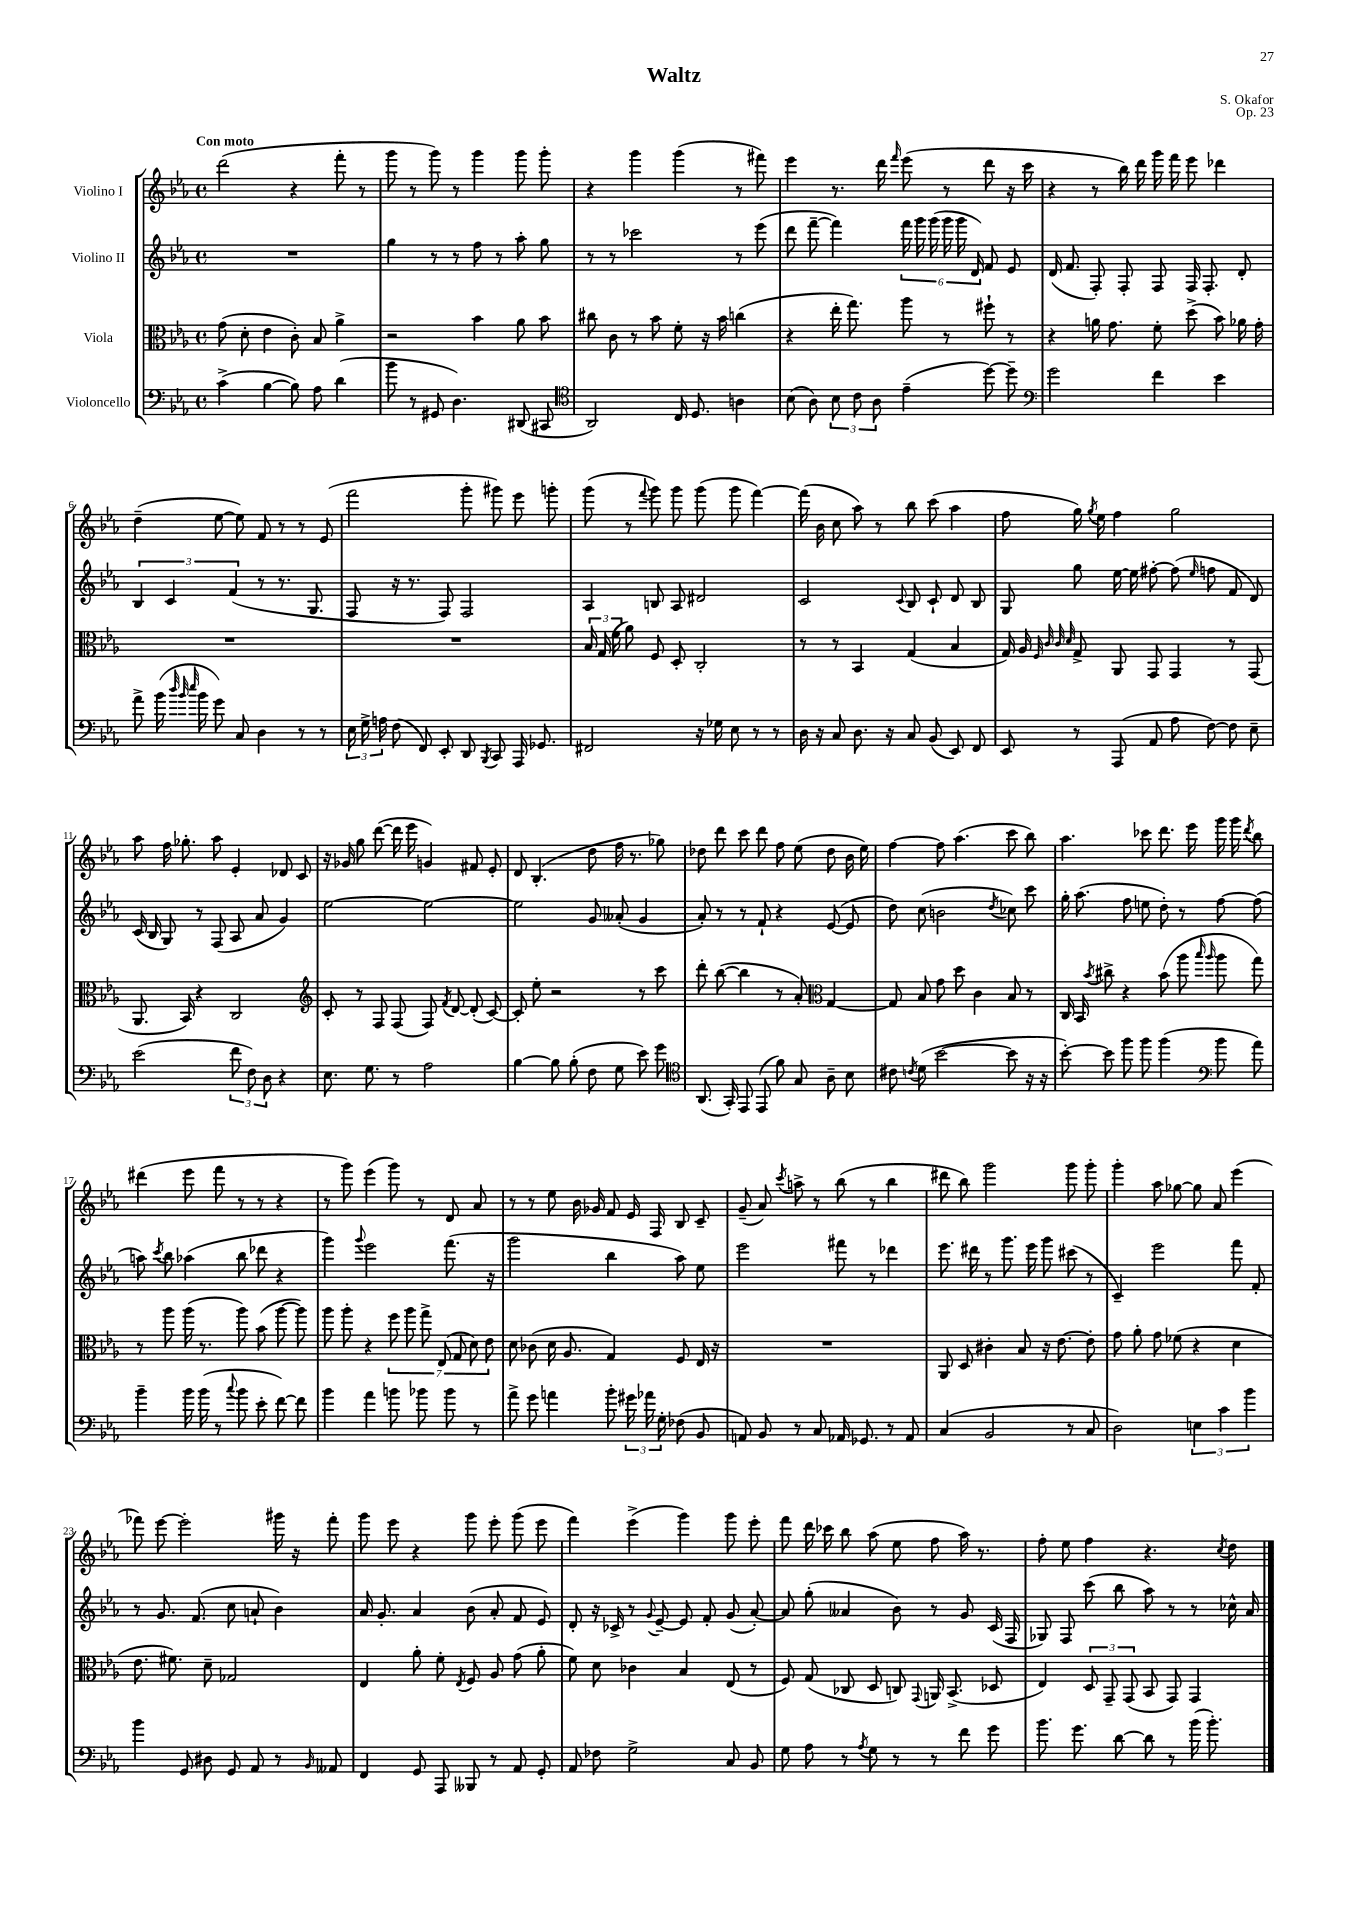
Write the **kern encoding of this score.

**kern	**kern	**kern	**kern
*staff4	*staff3	*staff2	*staff1
*clefF4	*clefC3	*clefG2	*clefG2
*k[b-e-a-]	*k[b-e-a-]	*k[b-e-a-]	*k[b-e-a-]
*M4/4	*M4/4	*M4/4	*M4/4
*met(c)	*met(c)	*met(c)	*met(c)
(4c^	(8g	1r	(2ddd
.	8d'	.	.
[4B-	4e-	.	.
8B-])	8c')	.	4r
8A-	8B-	.	.
(4d	4a-^	.	8fff'
.	.	.	8r
=	=	=	=
8b-	2r	4gg	8ggg
8r	.	.	8r
8GG#	.	8r	8ggg)
4.D)	.	8r	8r
.	4b-	8ff	4ggg
.	.	8r	.
(8DD#	8a-	8aa-'	8ggg
8CC#	8b-	8gg	8ggg'
=	=	=	=
*clefC4	*	*	*
2AA-)	8cc#	8r	4r
.	8c	8r	.
.	8r	2ccc-	4ggg
.	8b-	.	.
16C	8f'	.	(4ggg
8.D	.	.	.
.	16r	.	.
.	16b-	.	.
4A	(4cc	8r	8r
.	.	(8eee-	8fff#)
=	=	=	=
(8B-	4r	8ddd	4eee-
8A-)	.	[8fff~	.
12B-	16ee-'	4fff])	8.r
.	8.gg)	.	.
12c	.	.	.
12A-	.	.	.
.	.	.	16ddd
.	.	.	16qqfff
(4e-~	8aa-	24fff	(8eee-
.	.	24ggg	.
.	.	(24ggg	.
.	8r	24ggg	8r
.	.	24ggg	.
.	.	24d)	.
[8dd)	8ff#`	8f	8ddd
8dd~]	8r	8e-	16r
.	.	.	16ccc
=	=	=	=
*clefF4	*	*	*
2g	4r	(16d	4r
.	.	8.f	.
.	16a	8F')	8r
.	8.g	.	.
.	.	8F'	16bb-)
.	.	.	16ddd
4f	8f'	8F	16ggg
.	.	.	16fff
.	(8dd^	16F	8eee-
.	.	8.F'	.
4e-	8b-)	.	4ddd-
.	16a-	8d'	.
.	16g'	.	.
=	=	=	=
8a-^	1r	6B-	(4dd~
(16b-	.	.	.
.	.	6c	.
32qqdd	.	.	.
32qqb-	.	.	.
32qqee-	.	.	.
16b-	.	.	.
8g)	.	.	[8ee-
.	.	(6f	.
8C	.	.	8ee-])
4D	.	8r	8f
.	.	8.r	8r
8r	.	.	8r
.	.	8.G	.
8r	.	.	(8e-
=	=	=	=
24E-	1r	8F	2fff
24G^	.	.	.
24A	.	.	.
(8F	.	16r	.
.	.	8.r	.
8FF)	.	.	.
8EE-'	.	8F)	.
8DD	.	2F	8ggg'
8qBBB-	.	.	.
8CC	.	.	8ggg#)
16AAA-	.	.	8eee-
8.GG-	.	.	.
.	.	.	8ggg'
=	=	=	=
2FF#	24B-	4A-	(8ggg
.	(24G	.	.
.	24f	.	.
.	8a-)	.	8r
.	.	.	8qqfff
.	8F	8B	8ggg)
.	8D'	8A-	8ggg
16r	2C'	2d#	(8ggg
16G-	.	.	.
8E-	.	.	8ggg
8r	.	.	[4fff)
8r	.	.	.
=	=	=	=
16D	8r	2c	(16fff]
16r	.	.	16b-
8C	8r	.	8cc
8.D	4BB-	.	8aa-)
.	.	.	8r
16r	.	.	.
.	.	8qqc	.
8C	(4G	8B-	8bb-
(8BB-	.	8c`	(8ccc
8EE-)	4B-	8d	4aa-
8FF	.	8B-	.
=	=	=	=
8EE-	16G)	8G	8ff
.	16A-	.	.
.	32qqF	.	.
.	32qqc	.	.
.	32qqc	.	.
.	32qqd	.	.
8r	8G^	8gg	16gg)
.	.	.	8qgg
.	.	.	16ee-
(8AAA-	8AA-	[16ee-	4ff
.	.	16ee-]	.
8AA-	8GG	[8ff#'	.
8A-	4GG	(8ff#]	2gg
.	.	16qqee-	.
[8F)	.	8ff	.
8F]	8r	8f	.
8E-~	(8GG	8d)	.
=	=	=	=
(2e-	8.AA-	(16c	8aa-
.	.	16B-	.
.	.	8G)	16ff
.	16BB-)	.	8.gg-'
.	4r	8r	.
.	.	(8F	8aa-
12f	2C	8A-	4e-'
12F)	.	.	.
.	.	8a-	.
12D	.	.	.
4r	.	4g)	8d-
.	.	.	8c
=	=	=	=
*	*clefG2	*	*
8.E-	8c'	[2ee-	16r
.	.	.	16g-
.	8r	.	8gg
8.G	.	.	.
.	8F	.	([8ddd
8r	(8F	.	16ddd]
.	.	.	16eee-
2A-	8F)	2ee-_	4g)
.	8qf	.	.
.	[8d	.	.
.	(8d']	.	8f#
.	[8c)	.	8e-'
=	=	=	=
[4B-	8c']	2ee-]	8d
.	8ee-'	.	(4.B-'
8B-]	2r	.	.
(8B-'	.	.	.
8F	.	8g	8dd
8G	.	(8a--'	16ff
.	.	.	8.r
8e-)	8r	4g	.
8g	8ccc	.	8gg-)
=	=	=	=
*clefC4	*	*	*
(8.AA-	8ddd'	8a-')	8dd-
.	([8bb-	8r	8ddd
16GG')	.	.	.
8EE-	4bb-]	8r	8ccc
(8EE-	.	8f`	8ddd
8f)	8r	4r	8ff
8G	8a-')	.	(8ee-
*	*clefC3	*	*
8A-~	[4G	([8e-	8dd-
8B-	.	8e-]	16b-
.	.	.	16ee-)
=	=	=	=
8c#	8G]	8dd)	[4ff
8qc	.	.	.
(8d	8B-	(8cc	.
[2b-	8g	2b	8ff]
.	8dd	.	(4.aa-
.	4c	.	.
.	.	8qdd	.
8b-]	8B-	8cc-)	8ccc
16r	8r	8ccc	8bb-)
16r	.	.	.
=	=	=	=
[8b-')	16C	16gg'	4.aa-
.	16BB-	(8.aa-	.
.	8qb-	.	.
8b-]	8cc#^	.	.
8ff	4r	8ff	.
8ff	.	8ee	8ccc-
(4ff	(8b-	8dd')	8.ddd
.	8aa-	8r	.
.	.	.	16eee-
*clefF4	*	*	*
.	16qqbb-	.	.
.	16qqaa-	.	.
8b-	8aa-	[8ff	16ggg
.	.	.	16ggg
.	.	.	8qddd
8a-)	8gg)	(8ff]	8bb-
=	=	=	=
4b-~	8r	8aa)	(4ddd#
.	.	8qccc	.
.	8aa-	8bb-	.
16b-	(16aa-	(4aa-	8eee-
(16b-	8.r	.	.
8r	.	.	8fff
8qqcc	.	.	.
8b-	8aa-)	8bb-	8r
8e-'	(8b-	8ddd-	8r
[8f)	[8aa-	4r	4r
8f]	8aa-])	.	.
=	=	=	=
4b-	8aa-	4ggg)	8r
.	8aa-'	.	8ggg)
.	.	8qqggg	.
4a-	4r	2eee-	(4eee-
8b	14ff	.	8ggg)
.	14aa-	.	.
8b-	.	.	8r
.	14gg^	.	.
.	(14E-	.	.
8b-	.	(8.fff	8d
.	14G	.	.
.	14d)	.	.
8r	.	.	8a-
.	14e-	.	.
.	.	16r	.
=	=	=	=
8a-^	8d	2ggg	8r
8g	(8c-	.	8r
4a	16d	.	8ee-
.	8.A-	.	.
.	.	.	16b-
.	.	.	16g-
8b-'	4G)	4bb-	8f
24g#	.	.	16e-
24a-	.	.	.
.	.	.	16F
24G'	.	.	.
(8F-	8F	8aa-)	8B-
8BB-	16E-	8ee-	8c~
.	16r	.	.
=	=	=	=
8AA)	1r	2eee-	(8g~
8BB-	.	.	8a-)
.	.	.	8qccc
8r	.	.	8aa^
8C	.	.	8r
16AA-	.	8fff#	(8bb-
8.GG-	.	.	.
.	.	8r	8r
8r	.	4ddd-	4bb-
8AA-	.	.	.
=	=	=	=
(4C	8AA-	8.eee-	8ddd#
.	8D	.	8bb-)
.	.	16ddd#	.
2BB-	4c#'	8r	2ggg
.	.	8.ggg	.
.	8B-	.	.
.	.	16eee-	.
.	16r	8ggg	.
.	[8.e-	.	.
8r	.	(8ccc#	8ggg
8C	8e-']	8r	8ggg'
=	=	=	=
2D)	8g	4c~)	4ggg'
.	8a-'	.	.
.	8g	2eee-	8aa-
.	(8f-	.	[8gg-
6E	4r	.	8gg-]
.	.	.	8a-
6c	.	.	.
.	4d	8fff	(4eee-
6b-	.	.	.
.	.	8f'	.
=	=	=	=
4b-	8.e-	8r	8fff-)
.	.	8.g	[8eee-
.	8.f#)	.	.
8GG	.	.	2eee-']
.	.	(8.f	.
8D#	8d~	.	.
8GG	2G-	8cc	.
8AA-	.	8a`	.
8r	.	4b-)	16ggg#
.	.	.	16r
16qqBB-	.	.	.
8AA--	.	.	8fff-'
=	=	=	=
4FF	4E-	16a-	8ggg
.	.	8.g'	.
.	.	.	8eee-
8GG	8a-'	4a-	4r
8AAA-	8f'	.	.
.	8qE-	.	.
8BBB--	8F	(8b-	8ggg
8r	8A-	8a-'	8eee-'
8AA-	(8g	8f	(8ggg
8GG'	8a-'	8e-)	8eee-
=	=	=	=
8AA-	8f)	8d'	4fff)
8F-	8d	16r	.
.	.	16c-^	.
2G^	4c-	8r	(4eee-^
.	.	8qqg	.
.	.	[8e-~	.
.	4B-	8e-]	4ggg)
.	.	8f'	.
8C	(8E-	(8g	8ggg
8BB-	8r	[8a-')	8eee-'
=	=	=	=
8G	8F)	8a-]	8fff
8A-	(8G	(8gg'	16ddd
.	.	.	16ccc-
8r	8C-	4a--	8bb-
8qA-	.	.	.
8G	8D	.	(8aa-
8r	8C)	8b-)	8ee-
.	8qqGG	.	.
8r	16AA	8r	8ff
.	(8.BB-^	.	.
8f	.	8g	16aa-)
.	.	.	8.r
8g	8D-	(16c	.
.	.	16F	.
=	=	=	=
8.b-	4E-)	8G-)	8ff'
.	.	8F	8ee-
8.g	.	.	.
.	12D	(8ccc	4ff
.	12GG~	.	.
[8d	.	8bb-	.
.	(12GG	.	.
8d]	8BB-	8aa-)	4.r
8r	8GG)	8r	.
(16b-	4GG	8r	.
8.b-')	.	.	.
.	.	.	8qcc
.	.	16cc-^^	8dd
.	.	16a-	.
==	==	==	==
*-	*-	*-	*-
